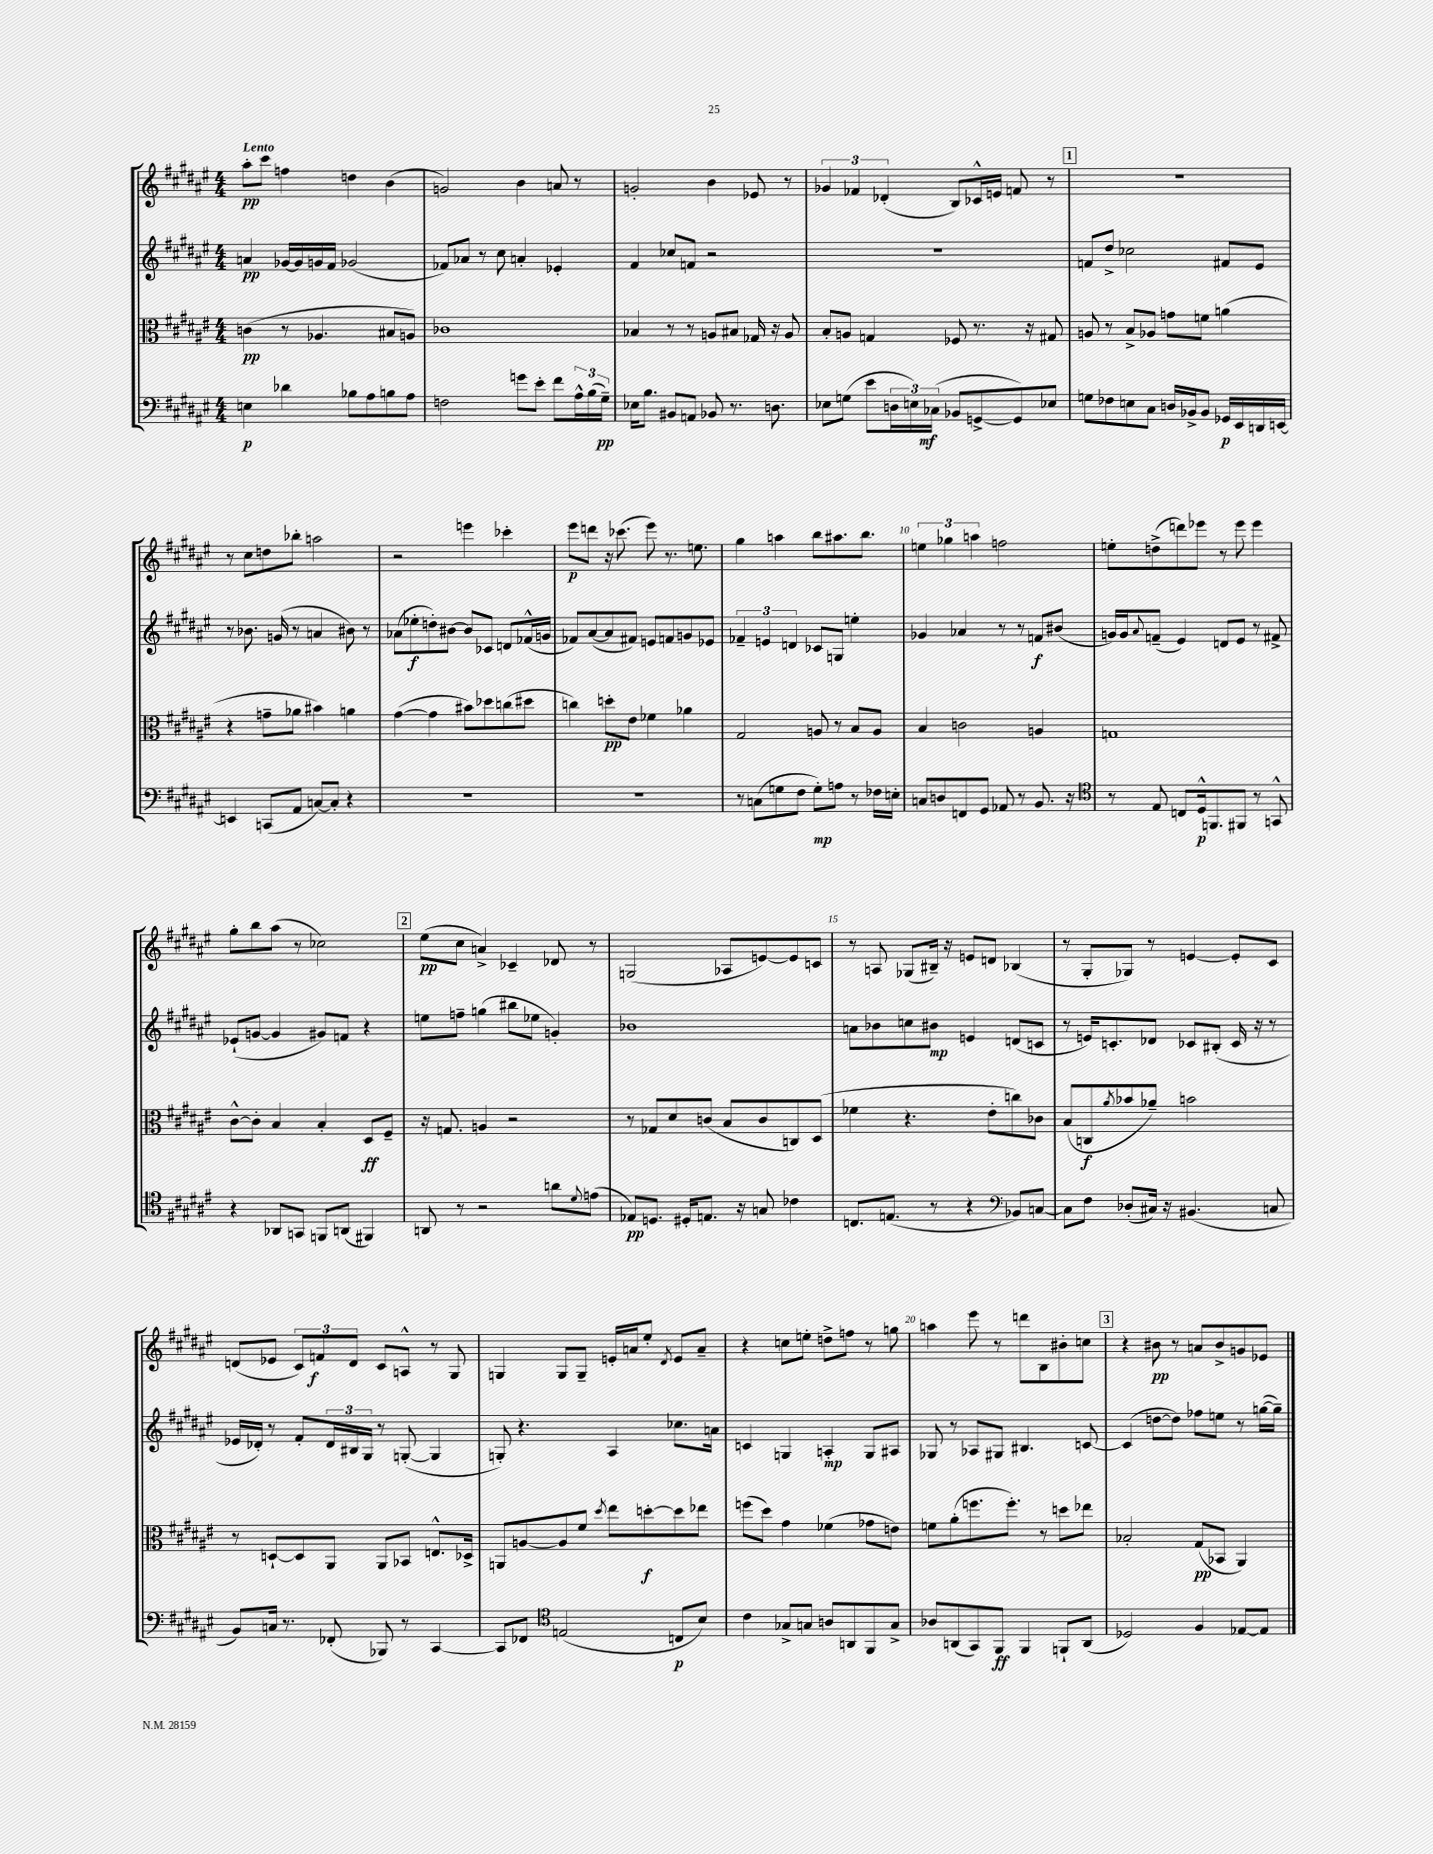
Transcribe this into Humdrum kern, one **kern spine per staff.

**kern	**kern	**kern	**kern
*staff4	*staff3	*staff2	*staff1
*clefF4	*clefC3	*clefG2	*clefG2
*k[f#c#g#d#a#e#]	*k[f#c#g#d#a#e#]	*k[f#c#g#d#a#e#]	*k[f#c#g#d#a#e#]
*M4/4	*M4/4	*M4/4	*M4/4
4E\	(4c\	4a/	8aa#'\L
.	.	.	8ccc#\J
4d-\	8r	[16g-/LL	4ff\
.	.	16g-/]	.
.	4.A-/	16g/	.
.	.	16f#/JJ	.
8B-\L	.	(2g-/	4dd\
8A#\	.	.	.
8B\	8B#/L	.	(4b\
8A#\J	8A/J)	.	.
=	=	=	=
2F\	1c-	8f-/L)	2g/)
.	.	8a-/J	.
.	.	8r	.
.	.	8cc#\	.
8g\L	.	4a'/	4b\
8e#'\J	.	.	.
8f#\L	.	4e-'/	8a/
24A#^^\L	.	.	8r
(24B\	.	.	.
24G#~\JJ)	.	.	.
=	=	=	=
16E-\LK	4B-/	4f#/	2g'/
8.B\J	.	.	.
8BB#/L	8r	8cc-/L	.
8AA/J	8r	8f/J	.
8BB-/	8A/L	2r	4b\
8.r	8B#/J	.	.
.	16G-/	.	8e-/
8.D\	16r	.	.
.	8A/	.	8r
=	=	=	=
8E-\L	8B'/L	1r	6g-/
(8G\J	8A/J	.	.
.	.	.	6f-/
8e#\L	4G/	.	.
.	.	.	(6d-'/
24D\L	.	.	.
24E\)	.	.	.
(24C-\JJ	.	.	.
8BB-/L	8F-/	.	8B/L)
[8GG^/	8.r	.	16c-^^/L
.	.	.	16e/JJ
8GG/])	.	.	8f/
.	16r	.	.
8E-/J	8G#/	.	8r
=	=	=	=
8G\L	8A/	8f/L	1r
8F-\	8r	8dd#^/J	.
8E\	8B^/L	2cc-\	.
8C#\J	8A-/J	.	.
16D/LL	8g\L	.	.
16BB-^/J	.	.	.
8BB-/J	8f\J	.	.
16GG-/LL	(4a\	8f#/L	.
16EE#/	.	.	.
16DD/	.	8e#/J	.
[16EE/JJ	.	.	.
=	=	=	=
4EE/]	4r	8r	8r
.	.	8.b-\	8cc#\L
(8CC/L	8g~\L	.	8dd\
.	.	(16g/	.
8AA#/J	8a-\J	8r	8bb-'\J
[8C/L)	4b#\)	4a/	2aa\
8C'/]J	.	.	.
4r	4a\	8b#\)	.
.	.	8r	.
=	=	=	=
1r	([4g#\	(8a-\L	2r
.	.	8ee-'\	.
.	4g#\]	8dd'\)	.
.	.	[8b#\J	.
.	8b#\L)	8b#/]L	4eee\
.	8dd-\	8c-/J	.
.	(8cc\	8d/L	4ccc-'\
.	8dd#\J	(16f-^^/L	.
.	.	16g/JJ	.
=	=	=	=
1r	4cc\)	8f-/L)	8eee#\L
.	.	([8a#/	8ddd\J
.	8dd'\L	8a#/]	16r
.	.	.	(8.ccc-\
.	8e#\J	8f#/J)	.
.	4f-\	8e/L	8eee#\)
.	.	8f/	8.r
.	4a-\	8g/	.
.	.	.	8.ee\
.	.	8e-/J	.
=	=	=	=
8r	2G#/	6f-~/	4gg#\
(8C\L	.	.	.
.	.	6e/	.
8G\	.	.	4aa\
.	.	6d/	.
8F#\J	.	.	.
8G'\L)	8A/	8c-/L	8bb\L
8A\J	8r	8G/J	8.aa#\
8r	8B/L	4ee'\	.
.	.	.	8.bb\J
16F-\LL	8A/J	.	.
16E'\JJ	.	.	.
=	=	=	=
8C/L	4B/	4g-/	6ee\
8D/	.	.	.
.	.	.	6gg-\
8FF/	2c\	4a-/	.
.	.	.	6aa\
8GG#/J	.	.	.
8AA-/	.	8r	2ff\
8r	.	8r	.
8.BB/	4A/	8f/L	.
.	.	(8b#/J	.
16r	.	.	.
=	=	=	=
*clefC4	*	*	*
8r	1G	16g/LL)	8ee'\L
.	.	16g/J	.
.	.	8qqa#/	.
8E#/	.	(8f~/J	(8dd^\
8C/L	.	4e#/)	8ddd\)
16D#^^/k	.	.	8eee-\J
8.FF/	.	.	.
.	.	8d/L	8r
8FF#/J	.	8e#/J	8eee-\
8r	.	8r	4eee-\
8GG^^/	.	8f#^/	.
=	=	=	=
4r	[8c#^^\L	(8e-`/L	8gg#'\L
.	8c#'\]J	[8g/J	8bb\
8AA-/L	4B/	4g/]	(8aa#\J
8GG/J	.	.	8r
8FF/L	4B'/	8g#/L)	2cc-\)
(8AA/J	.	8f/J	.
4FF#/)	8D#/L	4r	.
.	8F#~/J	.	.
=	=	=	=
8AA/	16r	8ee\L	(8ee#\L
.	8.G/	.	.
8r	.	8ff~\J	8cc#\J
2r	4A/	(4gg\	4a^/)
.	2r	8bb#\L	4c-~/
.	.	8ee-\J	.
8a\L	.	4g'/)	8d-/
8qqd#/	.	.	.
(8e\J	.	.	8r
=	=	=	=
8E-/L)	8r	1b-	(2G/
8.D/J	8G-/L	.	.
.	8d#/	.	.
16D#'/LK	.	.	.
8.E/J	(8c/J	.	.
.	8B/L	.	8A-/L
16r	.	.	.
8G/	8c/	.	[8e/)
4c-\	8C/)	.	8e/]
.	(8D#/J	.	8c/J
=	=	=	=
8.C/L	4f-\	8a\L	8r
.	.	8b-\	8A/
(8.E/J	.	.	.
.	4.r	8cc\	(8G-/L
8r	.	8b#\J	16B#~/Jk)
.	.	.	16r
4r	.	4e/	8e/L
.	8e#'\L	.	8d/J
*clefF4	*	*	*
8BB-/L)	8cc\)	(8d/L	(4B-/
[8C/J	8c-\J	8c/J	.
=	=	=	=
8C\]L	(8B/L	8r	8r
8F#\J	8C/	16e/LK)	8G#'/L
.	.	8.c'/	.
.	8qa#/	.	.
(8D-'/L	8b-/	.	8G-/J)
16C#/Jk)	8a-~/J)	8d-/J	8r
16r	.	.	.
(4.BB#/	2b\	8c-/L	[4e/
.	.	(8B#'/J	.
.	.	16c-/	8e'/]L
.	.	16r	.
8C/	.	8r	8c#/J
=	=	=	=
8BB/L)	8r	16e-/LL	(8d/L
.	.	16d-'/JJ)	.
16C/Jk	[8D`/L	8r	8e-/J
8.r	.	.	.
.	8D/]	8f#'/L	12c#/L)
.	.	.	12f/
(8FF-'/	8AA#/J	24d-/L	.
.	.	24B#/	12d/J
.	.	24G#/JJ	.
8BBB-/)	8AA#/L	8r	8c#/L
8r	8BB-/J	([8G'/	8A^^/J
[4CC#/	8.E^^/L	4G/]	8r
.	.	.	8G#/
.	16D-^/Jk	.	.
=	=	=	=
8CC#/]L	8AA/L	8G'/)	4G/
8FF-/J	[8A/	4.r	.
*clefC4	*	*	*
(2E/	8A/]	.	8G/L
.	8f#/J	.	8G~/J
.	8qdd#/	.	.
.	8ee#\L	4A#/	16e'/LL
.	.	.	16a/J
.	[8dd'\	.	8ee#'/J
.	.	.	8qd#/
8C/L	8dd\]	8.cc-\L	8e/L
8B/J)	8ee-\J	.	8a~/J
.	.	16a\Jk	.
=	=	=	=
4c#\	(8ff\L	4c/	4r
.	8dd#\J)	.	.
8G-^/L	4g#\	4G/	8cc\L
8G/J	.	.	8ee'\J
8A/L	(4f-\	4A'/	8dd^\L
8AA/	.	.	8ff\J
8FF#/	8g-\L	8G/L	8r
8G^/J	8e\J)	8A#/J	8gg\
=	=	=	=
8A-/L	8f\L	8G-/	4aa\
(8AA/	(8a#'\	8r	.
8GG#/)	8.ff\	8A-/L	8eee#\
8FF#/J	.	8G#/J	8r
.	8.ff'\J)	.	.
4FF#/	.	4.B#/	8ddd\L
.	8r	.	8B\
8FF`/L	8dd\L	.	8b#'\
(8AA/J	8ee-\J	[8c/	8cc\J
=	=	=	=
2D-/)	2B-'/	(4c/]	4r
.	.	[8dd\L	8b#\
.	.	8dd\]J)	8r
4F#/	(8G#/L	8ff-\L	8a/L
.	8BB-/J	8ee\J	8b#^/
[8E-/L	4AA#/)	8r	8g/
8E-/]J	.	([16gg\LL	8e-/J
.	.	16gg~\]JJ)	.
==	==	==	==
*-	*-	*-	*-
